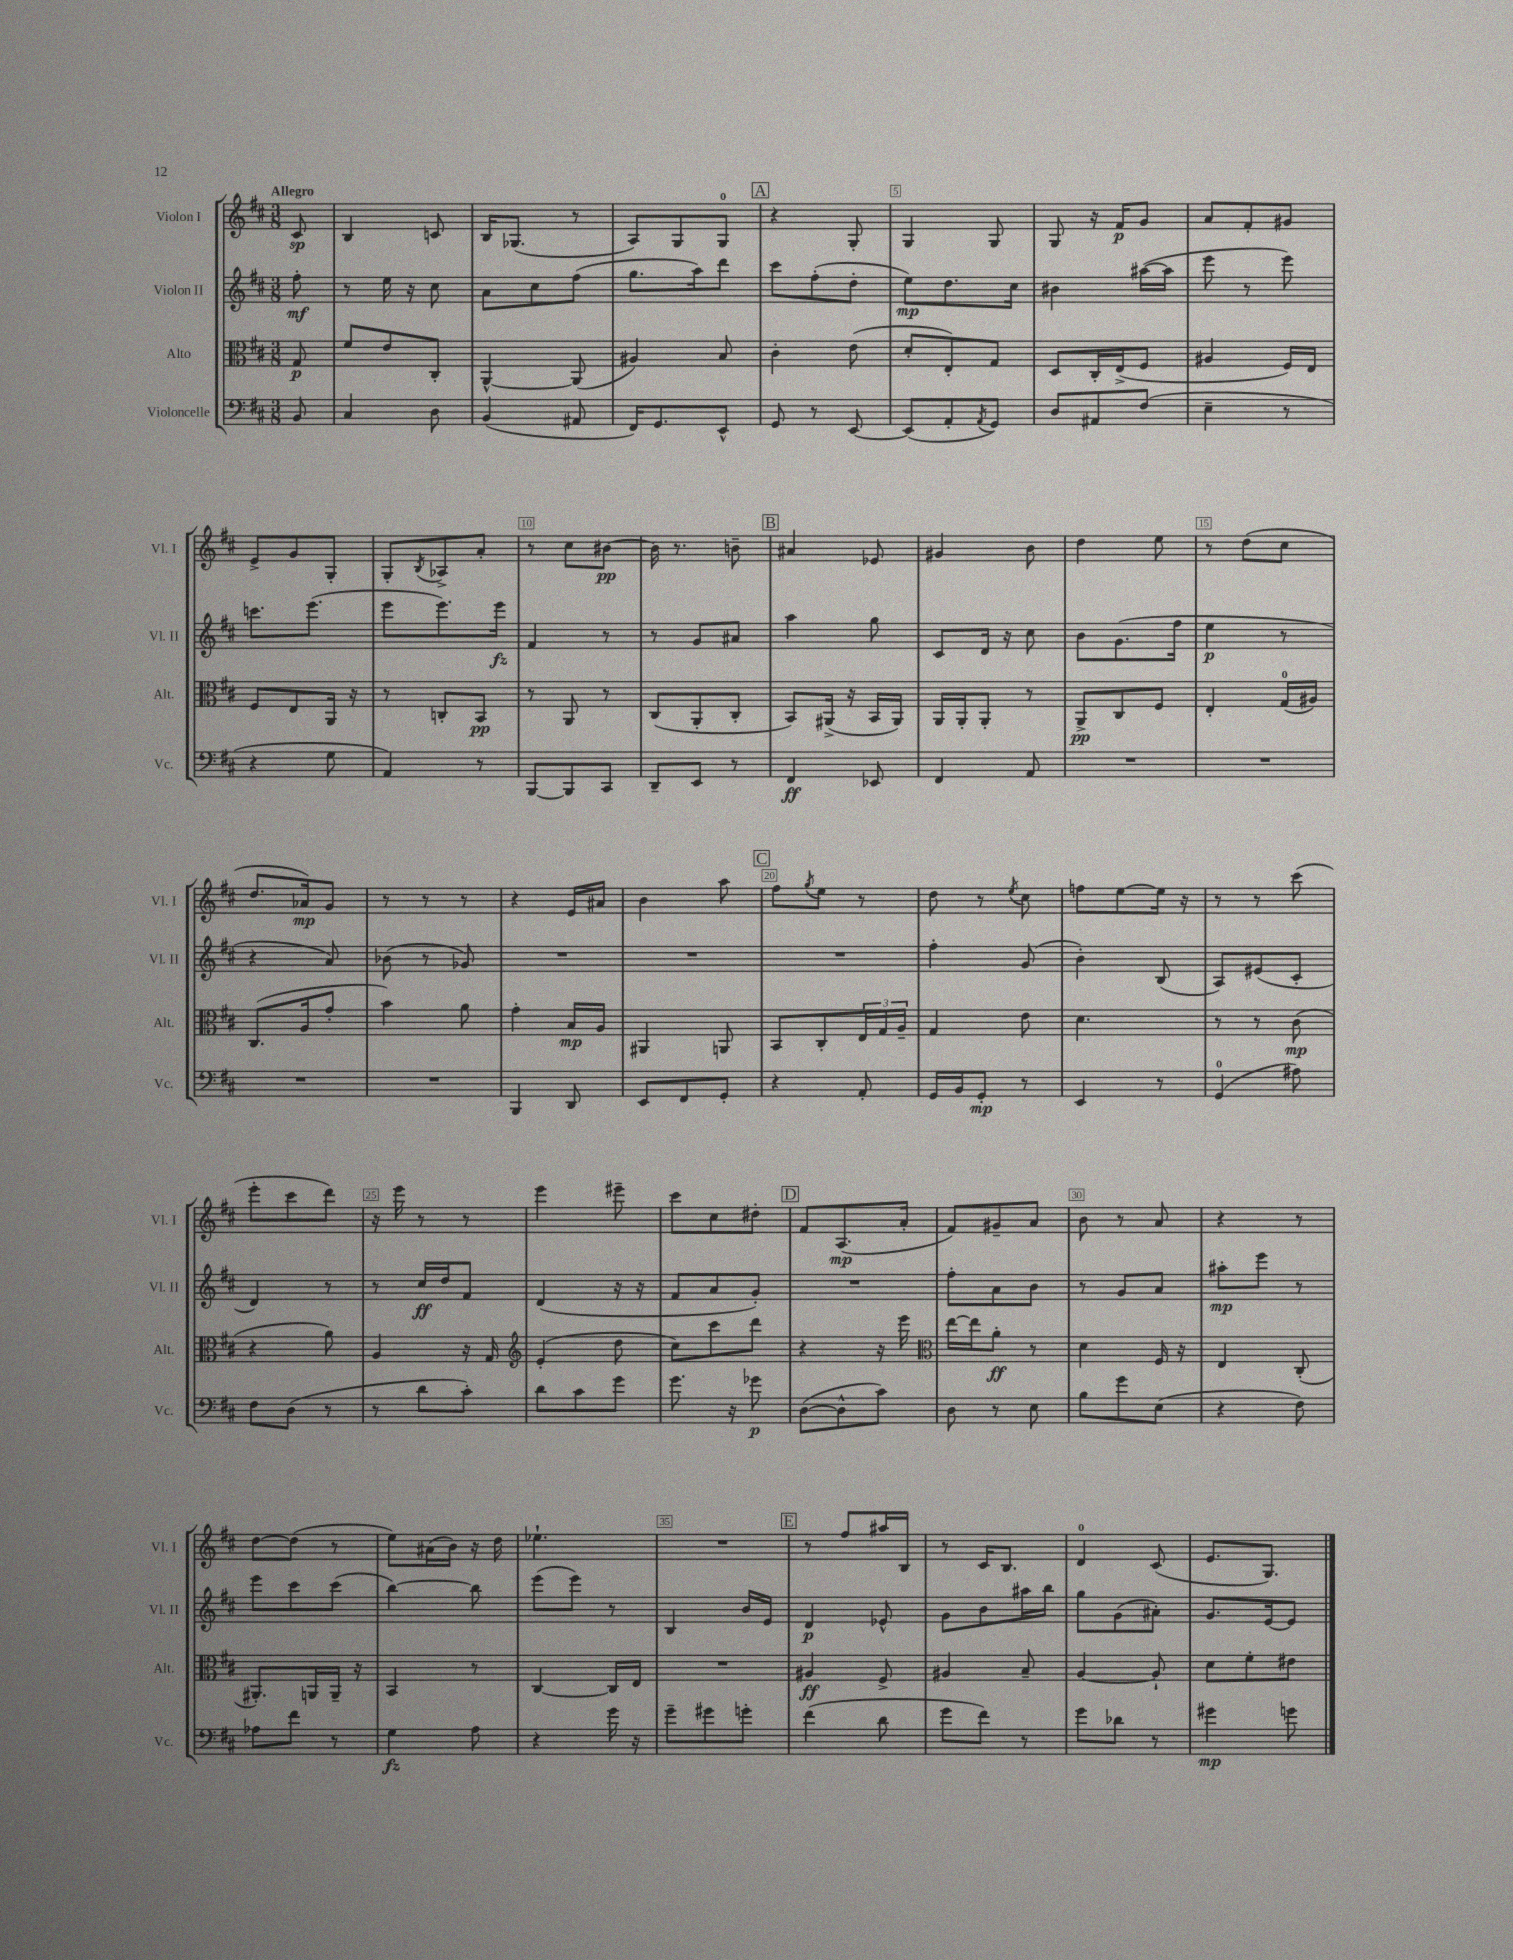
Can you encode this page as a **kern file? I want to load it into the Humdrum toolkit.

**kern	**kern	**kern	**kern
*staff4	*staff3	*staff2	*staff1
*clefF4	*clefC3	*clefG2	*clefG2
*k[f#c#]	*k[f#c#]	*k[f#c#]	*k[f#c#]
*M3/8	*M3/8	*M3/8	*M3/8
8BB	8G	8ff#'	8c#
=	=	=	=
4C#	8f#	8r	4B
.	8e	16ee	.
.	.	16r	.
8D	8C#'	8cc#	8c
=	=	=	=
(4BB	[4AA^^	8a	16B
.	.	.	(8.G-
.	.	8cc#	.
8AA#	(8AA]	(8ff#	8r
=	=	=	=
16FF#)	4A#)	8.gg	8A)
8.GG	.	.	.
.	.	.	8G
.	.	16aa)	.
8EE^^	8B	8ddd	8G
=	=	=	=
8GG	4c#'	8ccc#	4r
8r	.	(8ff#'	.
[8EE	(8e	8dd'	8G'
=	=	=	=
(8EE]	8d'	8ee)	4G
8AA'	8E')	8.dd	.
8qAA	.	.	.
8GG)	8G	.	8G
.	.	16cc#	.
=	=	=	=
8D	8D	4b#	8G
8AA#	16C#'	.	16r
.	(16E^	.	16f#
(8F#	8F#	([16aa#	8g
.	.	16aa#]	.
=	=	=	=
4E~	4A#	8eee	8a
.	.	8r	8f#'
8r	16F#)	8eee)	8g#
.	16E	.	.
=	=	=	=
4r	8F#	8.ccc	8e^
.	8E	.	8g
.	.	(8.eee	.
8G	16AA	.	8G'
.	16r	.	.
=	=	=	=
4AA)	8r	8eee	8G'
.	.	.	8qB
.	8C'	8.eee)	8A-^
8r	8BB	.	8a'
.	.	16eee	.
=	=	=	=
[8BBB	8r	4f#	8r
8BBB]	8AA	.	8cc#
8CC#	8r	8r	[8b#
=	=	=	=
8DD~	(8C#	8r	16b#]
.	.	.	8.r
8EE	8AA'	8g	.
8r	8C#'	8a#	8b~
=	=	=	=
4FF#	8BB)	4aa	4a#
.	(16AA#^	.	.
.	16r	.	.
8EE-	16BB	8gg	8e-
.	16AA#)	.	.
=	=	=	=
4FF#	16AA	8c#	4g#
.	16AA'	.	.
.	8AA'	16d	.
.	.	16r	.
8AA	8r	8cc#	8b
=	=	=	=
4.r	8AA^	8b	4dd
.	8C#	(8.g	.
.	8F#	.	8ee
.	.	16ff#	.
=	=	=	=
4.r	4E'	4ee	8r
.	.	.	(8dd
.	(16G	8r	8cc#
.	16A#)	.	.
=	=	=	=
4.r	(8.C#	4r	8.dd
.	16A	.	16a-)
.	8g'	8a)	8g
=	=	=	=
4.r	4b)	(8b-	8r
.	.	8r	8r
.	8a	8g-)	8r
=	=	=	=
4BBB	4g'	4.r	4r
8DD	16B	.	16e
.	16A	.	16a#
=	=	=	=
8EE	4AA#	4.r	4b
8FF#	.	.	.
8GG'	8AA	.	8aa
=	=	=	=
4r	8BB	4.r	8ff#
.	.	.	8qgg
.	8C#'	.	8ee
8AA'	24E	.	8r
.	24G	.	.
.	24A~	.	.
=	=	=	=
16GG	4G	4ff#'	8dd
16BB	.	.	.
8GG'	.	.	8r
.	.	.	8qee
8r	8e	(8g	8cc#
=	=	=	=
4EE	4.d	4b')	8ff
.	.	.	[8ee
8r	.	(8B	16ee]
.	.	.	16r
=	=	=	=
(4GG	8r	8A)	8r
.	8r	(8e#	8r
8A#)	(8c#	8c#'	(8ccc#
=	=	=	=
8F#	4r	4d)	8eee'
(8D	.	.	8ccc#
8r	8a)	8r	8ddd)
=	=	=	=
8r	4A	8r	16r
.	.	.	16eee
8d	.	16cc#	8r
.	.	16dd	.
8c#')	16r	8f#	8r
.	16G	.	.
=	=	=	=
*	*clefG2	*	*
8d	(4e'	(4d	4eee
8c#	.	.	.
8g	8dd	16r	8eee#~
.	.	16r	.
=	=	=	=
8.g	8cc#)	8f#	8ccc#
.	8ccc#	8a	8cc#
16r	.	.	.
8g-	8ddd	8g')	8dd#'
=	=	=	=
([8D	4r	4.r	8f#
8D^^]	.	.	(8.A
8c#)	16r	.	.
.	16eee	.	16a'
=	=	=	=
*	*clefC3	*	*
8D	[16ee	8ff#'	8f#)
.	16ee]	.	.
8r	8a'	8a	8g#~
8E	8r	8b	8a
=	=	=	=
8B	4d	8r	8b
8g	.	8g	8r
(8E	16F#	8a	8a
.	16r	.	.
=	=	=	=
4r	4E	8aa#'	4r
.	.	8eee	.
8F#)	(8C#'	8r	8r
=	=	=	=
8A-	8.AA#')	8eee	[8dd
8f#	.	8ccc#	(8dd]
.	16AA	.	.
8r	16AA~	(8ccc#	8r
.	16r	.	.
=	=	=	=
4G	4BB	[4bb)	8ee)
.	.	.	(16a#
.	.	.	16b)
8A	8r	8bb]	16r
.	.	.	16dd
=	=	=	=
4r	[4C#	(8eee	4.ee-`
.	.	8eee)	.
16g	16C#]	8r	.
16r	16E	.	.
=	=	=	=
8g~	4.r	4B	4.r
8g#	.	.	.
8g'	.	16b	.
.	.	16e	.
=	=	=	=
(4f#	4A#	4d	8r
.	.	.	8ff#
8d	8F#^	8e-^^	16aa#
.	.	.	16B
=	=	=	=
8g	4A#	8g	8r
8f#)	.	8b	16c#
.	.	.	8.B
8r	8B~	16aa#	.
.	.	16bb	.
=	=	=	=
8g	[4A	8gg	4d
8d-	.	(8g	.
8r	8A`]	8a#')	(8c#
=	=	=	=
4g#	8d	8.g	8.e
.	8f#'	.	.
.	.	[16e	8.G)
8g	8e#	8e]	.
==	==	==	==
*-	*-	*-	*-
